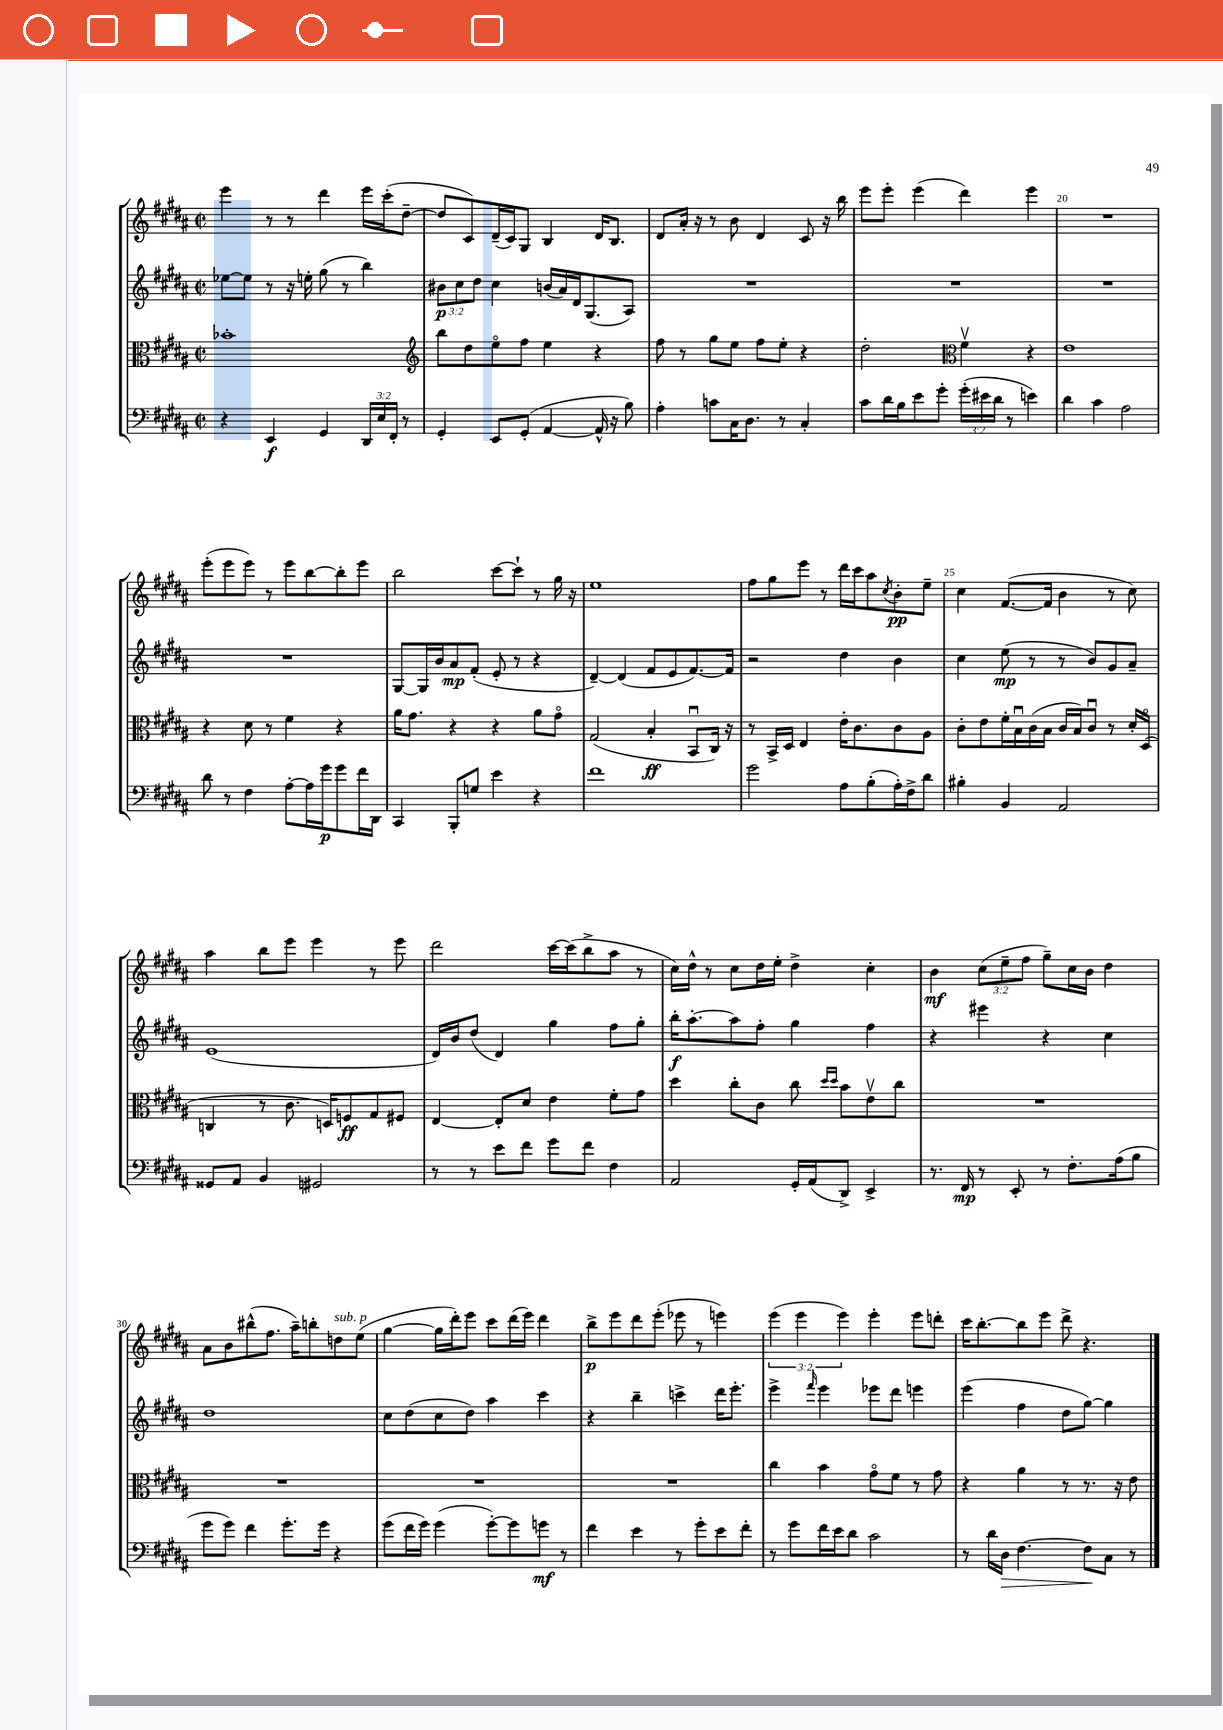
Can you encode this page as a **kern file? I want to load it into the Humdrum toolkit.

**kern	**kern	**kern	**kern
*staff4	*staff3	*staff2	*staff1
*clefF4	*clefC3	*clefG2	*clefG2
*k[f#c#g#d#a#]	*k[f#c#g#d#a#]	*k[f#c#g#d#a#]	*k[f#c#g#d#a#]
*M2/2	*M2/2	*M2/2	*M2/2
*met(c|)	*met(c|)	*met(c|)	*met(c|)
4r	1b-'	[8ee-	4eee
.	.	8ee-]	.
4EE	.	8r	8r
.	.	16r	8r
.	.	16ee'	.
4GG#	.	(8gg#	4ddd#
.	.	8r	.
24DD#	.	4bb)	16eee
24E	.	.	.
.	.	.	(16ccc#'
24FF#'	.	.	.
8r	.	.	[8dd#~
=	=	=	=
*	*clefG2	*	*
4GG#'	8bb	12b#	8dd#]
.	.	12cc#	.
.	8dd#	.	8c#)
.	.	12dd#	.
8EE	8eeo	4cc#	(16d#~
.	.	.	16c#)
(8GG#'	8ff#	.	8G#
[4AA#	4ee	(16b	4B
.	.	16a#)	.
.	.	16d#	.
.	.	(8.G#	.
16AA#^^]	4r	.	16d#
16r	.	.	8.B
8B)	.	8A#)	.
=	=	=	=
4A#'	8ff#	1r	8d#
.	8r	.	16a#'
.	.	.	16r
8c	8gg#	.	8r
16C#	8ee	.	8b
8.D#	.	.	.
.	8ff#	.	4d#
8r	8ee'	.	.
4C#'	4r	.	8c#
.	.	.	16r
.	.	.	16bb
=	=	=	=
8c#	2dd#'	1r	8eee
16d#	.	.	8eee'
16B	.	.	.
8e	.	.	(4eee
8g#'	.	.	.
*	*clefC3	*	*
(24g#'	4f#v	.	4ddd#)
24e#	.	.	.
24d#	.	.	.
8r	.	.	.
4e)	4r	.	4eee
=	=	=	=
4d#	1e	1r	1r
4c#	.	.	.
2A#	.	.	.
=	=	=	=
8d#	4r	1r	(8eee'
8r	.	.	8eee
4F#	8d#	.	8eee)
.	8r	.	8r
[8A#'	4f#	.	8eee
16A#]	.	.	[8bb
16g#	.	.	.
8g#	4r	.	8bb']
16f#	.	.	8eee
16DD#	.	.	.
=	=	=	=
4CC#	16a#	[8G#	2bb
.	8.g#	.	.
.	.	16G#]	.
.	.	16b	.
8BBB'	4r	8a#	.
8G	.	(8f#'	.
4e	4r	8e'	[8ccc#
.	.	8r	8ccc#`]
4r	8a#	4r	8r
.	8g#o	.	16gg#
.	.	.	16r
=	=	=	=
1f#	(2G#	[4d#~)	1ee
.	.	(4d#]	.
.	4B'	8f#	.
.	.	8e	.
.	8BBu	[8.f#)	.
.	16C#)	.	.
.	16r	16f#]	.
=	=	=	=
2g#	8r	2r	8ff#
.	16BB^	.	8gg#
.	16D#	.	.
.	4E	.	8eee
.	.	.	8r
8A#	16e'	4dd#	16ddd#
.	8.c#	.	16ccc#
(8B'	.	.	8aa#
.	.	.	8qcc#
16A#')	8c#	4b	8b'
16F#^	.	.	.
8d#	8A#	.	8ee~
=	=	=	=
4B#'	8c#'	4cc#	4cc#
.	8e	.	.
4BB	16f#'	(8ee	([8.f#
.	16Bu	.	.
.	(16c#	8r	.
.	16B	.	16f#]
2AA#	16c#	8r	4b
.	16B)	.	.
.	8c#u	8b)	.
.	8r	8g#	8r
.	16d#'	8a#~	8cc#)
.	(16D#o	.	.
=	=	=	=
8GG##	4C	(1e	4aa#
8AA#	.	.	.
4BB	8r	.	8bb
.	8.c#	.	8eee
2GG#	.	.	4eee
.	16D)	.	.
.	8F	.	.
.	8G#	.	8r
.	8F#	.	8eee
=	=	=	=
8r	[4E	16d#)	2ddd#
.	.	16b	.
8r	.	(8dd#	.
8e	8E']	4d#)	.
8f#	8d#	.	.
8g#	4e	4gg#	[16ccc#
.	.	.	(16ccc#]
8f#	.	.	8bb^
4F#	8f#'	8ff#	8aa#
.	8g#	8gg#'	8r
=	=	=	=
2AA#	4dd#	16bb'	16cc#)
.	.	[8.aa#'	16dd#^^
.	.	.	8r
.	8cc#'	8aa#]	8cc#
.	8c#	8ff#'	16dd#
.	.	.	16ee'
16GG#'	8cc#	4gg#	4dd#^
(16AA#	.	.	.
.	16qqdd#	.	.
.	16qqdd#	.	.
8DD#^)	8b	.	.
4EE^	8ev	4ff#	4cc#'
.	8cc#	.	.
=	=	=	=
8.r	1r	4r	4b
16FF#	.	.	.
8r	.	4eee#	(12cc#
.	.	.	12ee~
8EE'	.	.	.
.	.	.	12ff#
8r	.	4r	8gg#~)
8.F#'	.	.	16cc#
.	.	.	16b
.	.	4cc#	4dd#
(16A#	.	.	.
8B	.	.	.
=	=	=	=
8g#	1r	1dd#	8a#
8g#)	.	.	8b
4f#	.	.	(8bb#^^
.	.	.	8.ff#
8.g#'	.	.	.
.	.	.	16aa#~)
.	.	.	8bb'
16g#	.	.	.
4r	.	.	8dd
.	.	.	(8ee
=	=	=	=
(8g#	1r	8cc#	[4gg#
16f#	.	(8dd#	.
16g#)	.	.	.
(4g#	.	8cc#	16gg#]
.	.	.	16ddd#')
.	.	8dd#)	8eee
[8g#')	.	4aa#	8ccc#
8g#]	.	.	(16ddd#
.	.	.	16eee)
8g	.	4ccc#	4ddd#
8r	.	.	.
=	=	=	=
4f#	1r	4r	8bb^
.	.	.	8eee
4e	.	4bb~	8ddd#
.	.	.	(8eee'
8r	.	4ccc^	8eee-
8g#'	.	.	8r
8e	.	16ddd#	4eee)
.	.	8.eee'	.
8f#'	.	.	.
=	=	=	=
8r	4cc#	4eee^	(6eee
8g#	.	.	.
.	.	.	6eee
.	.	16qqfff#	.
16f#	4b	4eee	.
16e	.	.	.
.	.	.	6eee)
8d#	.	.	.
2c#	8g#o	8eee-	4eee'
.	8f#	8ddd#	.
.	8r	4eee	8eee
.	8g#	.	8ddd'
=	=	=	=
8r	4r	(4eee	16ccc#
.	.	.	[8.bb'
16d#	.	.	.
16D#	.	.	.
[4.F#	4a#	4ff#	8bb]
.	.	.	8eee
.	8r	8dd#	8ddd#^
8F#]	8.r	[8gg#)	4.r
8C#	.	4gg#]	.
.	16r	.	.
8r	8e	.	.
==	==	==	==
*-	*-	*-	*-
